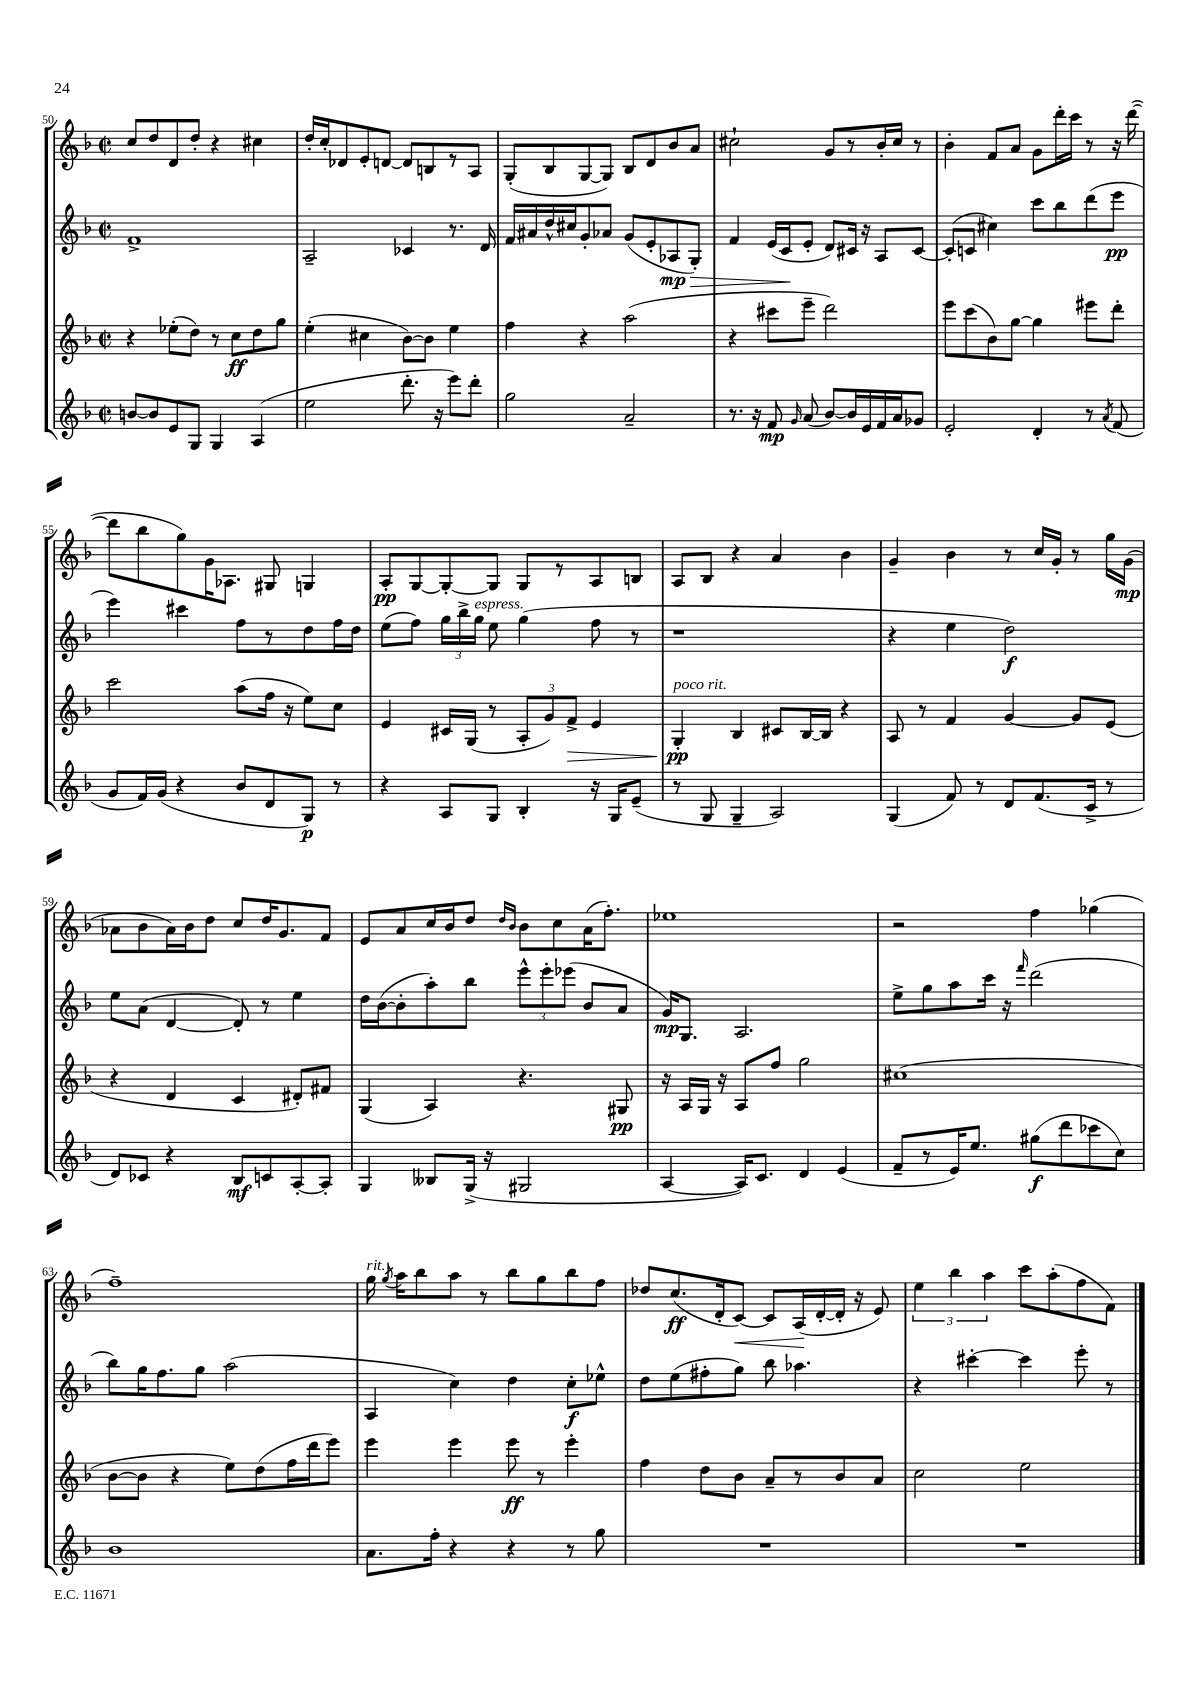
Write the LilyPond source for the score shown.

<<
\new StaffGroup <<
\new Staff = "s0" {
    \clef treble \key f \major \defaultTimeSignature \time 2/2
    \autoBeamOff c''8[ d''8 d'8 d''8]-. r4 cis''4 |
    d''16[-. c''16-. des'8 e'8-. d'8]~ d'8[ b8 r8 a8] |
    g8[-.( bes8 g8~ g8]) bes8[ d'8 bes'8 a'8] |
    cis''2-! g'8[ r8 bes'16-. cis''16] r8 |
    bes'4-. f'8[ a'8] g'8[ d'''16-. c'''16] r8 r16 d'''16~( |
    d'''8[ bes''8 g''8) g'16 aes8.] gis8 g4 |
    a8[-.\pp g8~ g8~-. g8] g8[ r8 a8 b8] |
    a8[ bes8] r4 a'4 bes'4 |
    g'4-- bes'4 r8 c''16[ g'16]-. r8 g''16[ g'16]\mp( |
    aes'8[ bes'8 aes'16) bes'16 d''8] c''8[ d''16 g'8. f'8] |
    e'8[ a'8 c''16 bes'16 d''8] \grace { d''16[ bes'16] } bes'8[ c''8 a'16( f''8.]-.) |
    ees''1 |
    r2 f''4 ges''4( |
    f''1--) |
    g''16^\markup { \italic "rit." } \acciaccatura { g''8 } a''16[ bes''8 a''8] r8 bes''8[ g''8 bes''8 f''8] |
    des''8[ c''8.\ff( d'16-. c'8]~\<) c'8[ a16\!( d'16~-. d'16]-. r16 e'8) |
    \tuplet 3/2 { e''4 bes''4 a''4 } c'''8[ a''8-.( f''8 f'8]) \bar "|." |
}
\new Staff = "s1" {
    \clef treble \key f \major \defaultTimeSignature \time 2/2
    \autoBeamOff f'1-> |
    a2-- ces'4 r8. d'16 |
    f'16[ ais'16 d''16-^ cis''16 g'8-. aes'8] g'8[( e'8-. aes8\mp g8]-.\>) |
    f'4 e'16[( c'16\! e'8]-. d'8[) cis'16] r16 a8[ cis'8]~ |
    cis'8[-.( c'8] cis''4) c'''8[ bes''8 d'''8( e'''8]\pp |
    e'''4) cis'''4 f''8[ r8 d''8 f''16 d''16] |
    e''8[( f''8]) \tuplet 3/2 { g''16[ bes''16-> g''16]^\markup { \italic "espress." } } e''8 g''4( f''8 r8 |
    r1 |
    r4 e''4 d''2\f) |
    e''8[ a'8]( d'4~ d'8-.) r8 e''4 |
    d''16[ bes'16~( bes'8-. a''8-.) bes''8] \tuplet 3/2 { e'''8[-^ e'''8-. ees'''8]( } bes'8[ a'8] |
    g'16[\mp) g8.] a2. |
    e''8[-> g''8 a''8 c'''16] r16 \grace { f'''16 } d'''2( |
    bes''8[) g''16 f''8. g''8] a''2( |
    a4 c''4) d''4 c''8[-.\f ees''8]-^ |
    d''8[ e''8( fis''8-. g''8]) bes''8 aes''4. |
    r4 cis'''4~-. cis'''4 e'''8-. r8 \bar "|." |
}
\new Staff = "s2" {
    \clef treble \key f \major \defaultTimeSignature \time 2/2
    \autoBeamOff r4 ees''8[-.( d''8]) r8 c''8[\ff d''8 g''8] |
    e''4-.( cis''4 bes'8[~) bes'8] e''4 |
    f''4 r4 a''2( |
    r4 cis'''8[ e'''8]-- d'''2) |
    e'''8[ c'''8( bes'8) g''8]~ g''4 eis'''8[ d'''8]-. |
    c'''2 a''8[( f''16] r16 e''8[) c''8] |
    e'4 cis'16[ g16]( r8 \tuplet 3/2 { a8[-. g'8) f'8]->\> } e'4 |
    g4-.\pp\!^\markup { \italic "poco rit." } bes4 cis'8[ bes16~ bes16] r4 |
    a8 r8 f'4 g'4~ g'8[ e'8]( |
    r4 d'4 c'4 dis'8[-.) fis'8] |
    g4( a4) r4. gis8\pp |
    r16 a16[ g16] r16 a8[ f''8] g''2 |
    cis''1( |
    bes'8[~ bes'8] r4 e''8[) d''8( f''16 d'''16 e'''8]) |
    e'''4 e'''4 e'''8\ff r8 e'''4-. |
    f''4 d''8[ bes'8] a'8[-- r8 bes'8 a'8] |
    c''2 e''2 \bar "|." |
}
\new Staff = "s3" {
    \clef treble \key f \major \defaultTimeSignature \time 2/2
    \autoBeamOff b'8[~ b'8 e'8 g8] g4 a4( |
    e''2 d'''8.-. r16 e'''8[) d'''8]-. |
    g''2 a'2-- |
    r8. r16 f'8\mp \grace { g'16 } a'8( bes'8[~) bes'16 e'16 f'16 a'16 ges'8] |
    e'2-. d'4-. r8 \acciaccatura { a'8 } f'8( |
    g'8[ f'16) g'16]( r4 bes'8[ d'8 g8]\p) r8 |
    r4 a8[ g8] bes4-. r16 g16[ e'8]--( |
    r8 g8 g4-- a2) |
    g4( f'8) r8 d'8[ f'8.( c'16]-> r8 |
    d'8[) ces'8] r4 bes8[\mf c'8 a8~-. a8]-. |
    g4 beses8[ g16]->( r16 gis2 |
    a4~ a16[) c'8.] d'4 e'4( |
    f'8[-- r8 e'16) e''8.] gis''8[\f( d'''8 ces'''8 c''8]) |
    bes'1 |
    a'8.[ f''16]-. r4 r4 r8 g''8 |
    R1 |
    R1 \bar "|." |
}
>>
>>
\layout { \context { \Score currentBarNumber = #50 } }
